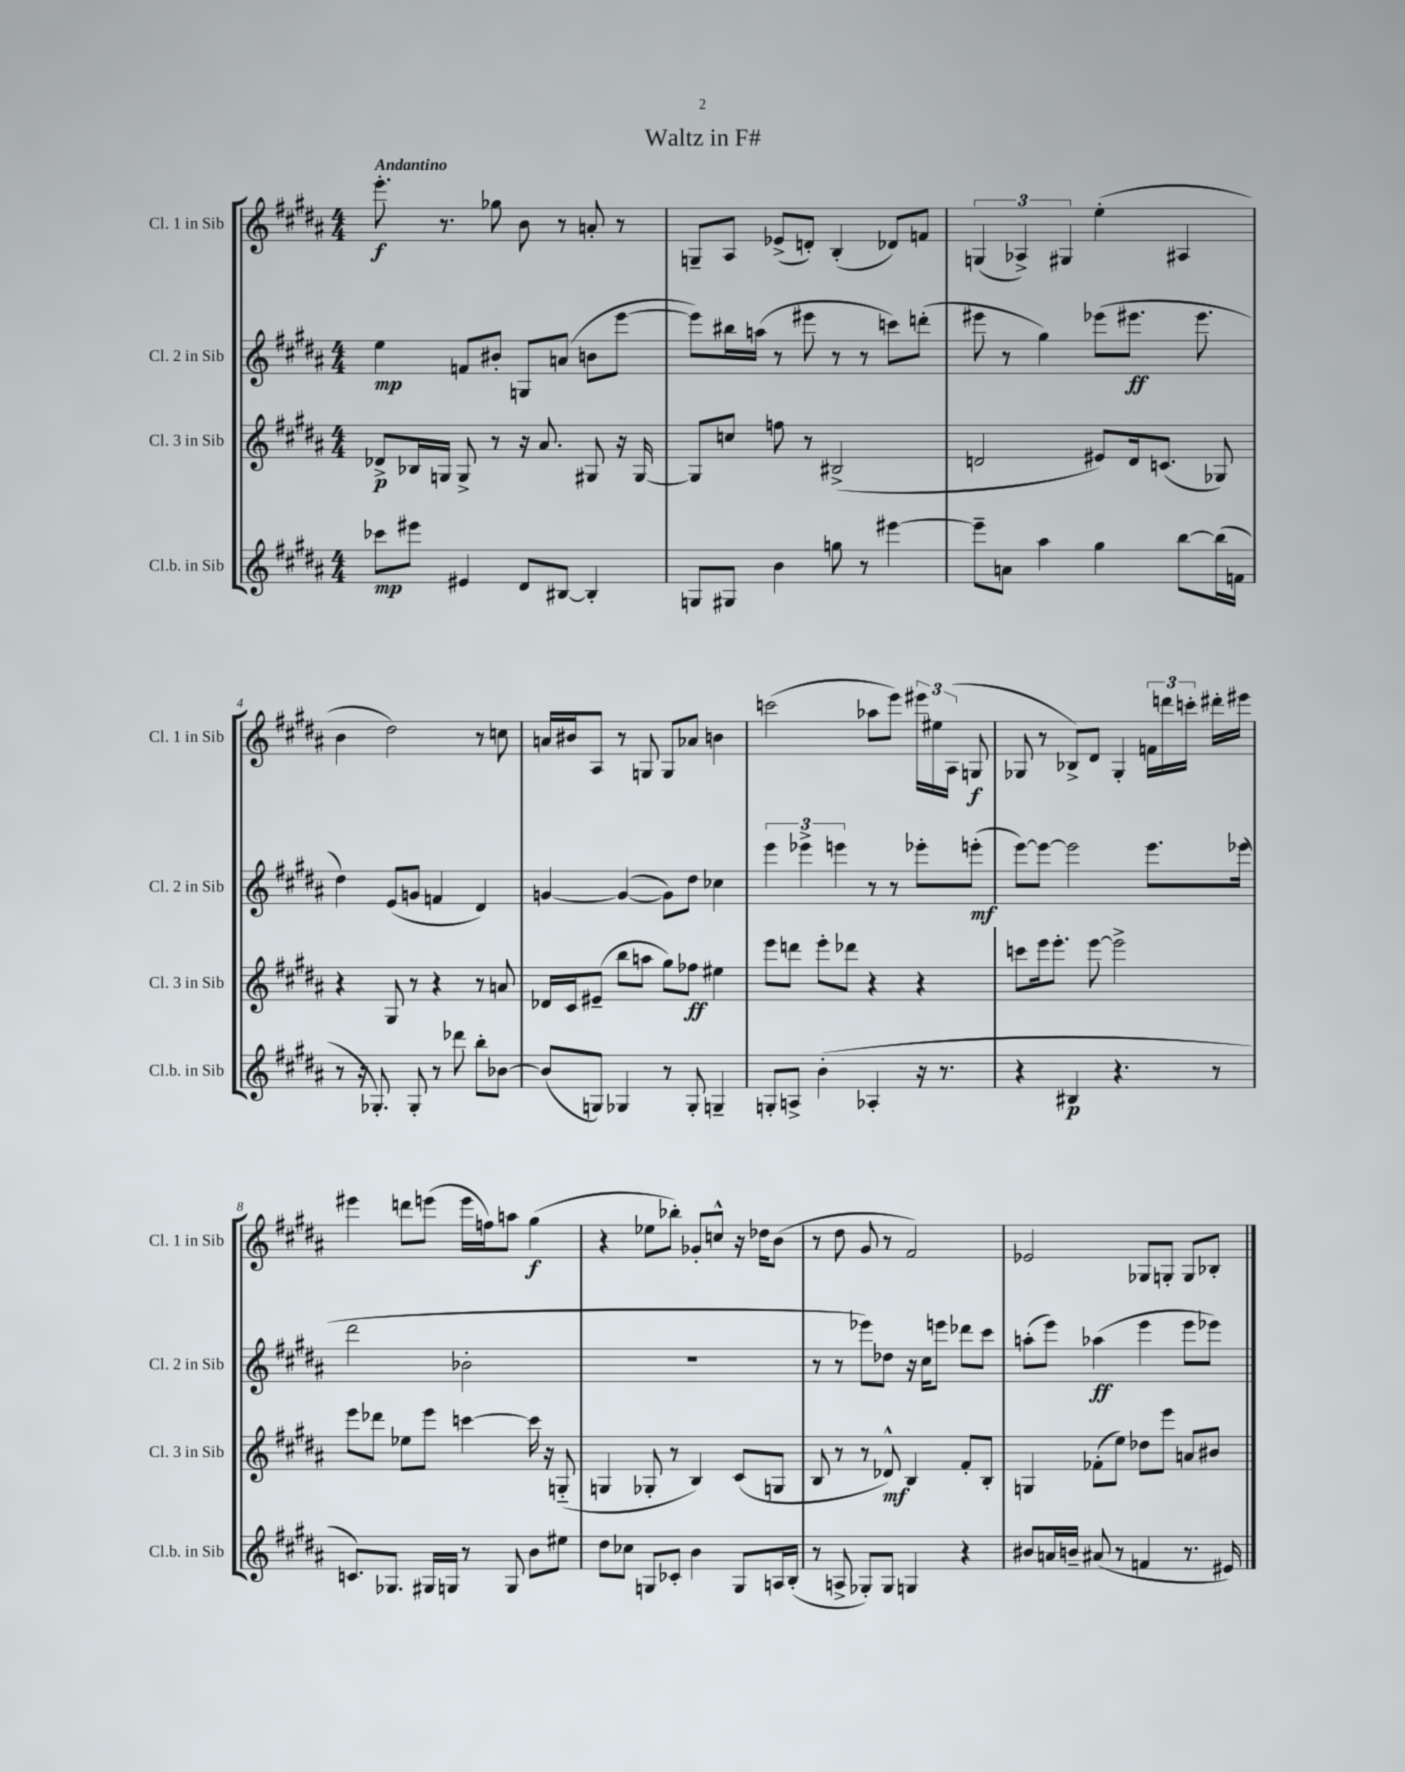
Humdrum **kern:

**kern	**kern	**kern	**kern
*staff4	*staff3	*staff2	*staff1
*clefG2	*clefG2	*clefG2	*clefG2
*k[f#c#g#d#a#]	*k[f#c#g#d#a#]	*k[f#c#g#d#a#]	*k[f#c#g#d#a#]
*M4/4	*M4/4	*M4/4	*M4/4
8ccc-	8d-^	4ee	8.eee'
8eee#	16B-	.	.
.	16G	.	8.r
4e#	8G^	8f	.
.	8r	8b#'	8gg-
8d#	16r	8G	8b
.	8.a#	.	.
[8B#	.	(8a	8r
4B#']	8G#	8b	8a'
.	16r	[8eee	8r
.	[16G#	.	.
=	=	=	=
8G	8G#]	8eee])	8G~
8G#	8cc	16bb#	8A#
.	.	(16aa	.
4b	8ff	8r	(8e-^
.	8r	8eee#	8d')
8gg	(2B#^	8r	(4B'
8r	.	8r	.
[4eee#	.	8ccc)	8d-)
.	.	(8ddd'	8f
=	=	=	=
8eee#~]	2d	8eee#	(6G
8a	.	8r	.
.	.	.	6A-^)
4aa#	.	4gg#)	.
.	.	.	6G#
4gg#	8e#)	(8eee-	(4ee'
.	16d	8.eee#	.
.	(8.c	.	.
[8bb	.	.	4A#
.	.	8.eee#	.
(16bb]	8G-)	.	.
16f	.	.	.
=	=	=	=
8r	4r	4dd#)	4b
16r	.	.	.
8.G-')	.	.	.
.	8G#	(8e	2dd#)
8G-'	8r	8g	.
8r	4r	4f	.
8ddd-	.	.	.
8bb'	8r	4d#)	8r
[8b-	8a	.	8cc
=	=	=	=
(8b-]	16d-	[4g	16a
.	16c#	.	16b#
8G)	(8e#~	.	8A#
4G-	8bb	(4g_	8r
.	8aa	.	8G
8r	8gg#)	8g])	8G
8G-'	8ff-	8dd#	8a-
4G~	4ee#	4cc-	4b
=	=	=	=
8G'	8eee	6eee	(2ccc
8A^	8ddd	.	.
.	.	6eee-^	.
(4b'	8eee'	.	.
.	.	6eee	.
.	8ddd-	.	.
4A-'	4r	8r	8aa-
.	.	8r	8eee)
16r	4r	8eee-'	24eee#
.	.	.	24ee#
8.r	.	.	.
.	.	.	(24A#
.	.	(8eee'	8G
=	=	=	=
4r	8ccc	[8eee)	8G-
.	16eee	8eee_	8r
.	8.eee'	.	.
4B#	.	2eee]	8B-^)
.	[8eee	.	8d#
4.r	2eee^]	.	4G-'
.	.	8.eee	24f
.	.	.	24ddd
.	.	.	24ccc'
8r	.	.	16ddd#'
.	.	(16eee-	16eee#
=	=	=	=
8.c)	8eee	2ddd#	4eee#
.	8ddd-	.	.
8.G-	.	.	.
.	8ee-	.	8ddd
16G#	8eee	.	(8eee
16G	.	.	.
8r	[4ccc	2b-'	16eee
.	.	.	16ff)
8G	.	.	8aa
8b	16ccc]	.	(4gg#
.	16r	.	.
8ee#	(8G'~	.	.
=	=	=	=
8dd#	4G	1r	4r
8cc-	.	.	.
8G	8G-'	.	8ee-
8c-'	8r	.	8bb-')
4b	4B)	.	8g-'
.	.	.	8cc^^
8G	(8c#	.	16r
.	.	.	16dd-
16A	8G	.	(8b
(16B'	.	.	.
=	=	=	=
8r	8B	8r	8r
8A^	8r	8r	8dd#
8G-')	8r	8eee-)	8g#
8G-	8d-^^)	8dd-	8r
4G	4B	16r	2f#)
.	.	16cc#	.
.	.	8eee	.
4r	8f#'	8ddd-	.
.	8B'	8ccc#	.
=	=	=	=
8b#	4G	(8aa'	2e-
16a	.	8eee)	.
16b~	.	.	.
(8a#	(8f-'	(4aa-	.
8r	8ee)	.	.
4f	8dd-	4eee	8G-
.	8eee	.	8G'
8.r	8a	8eee	8G
.	8b#	8eee-)	8B-'
16e#)	.	.	.
==	==	==	==
*-	*-	*-	*-
